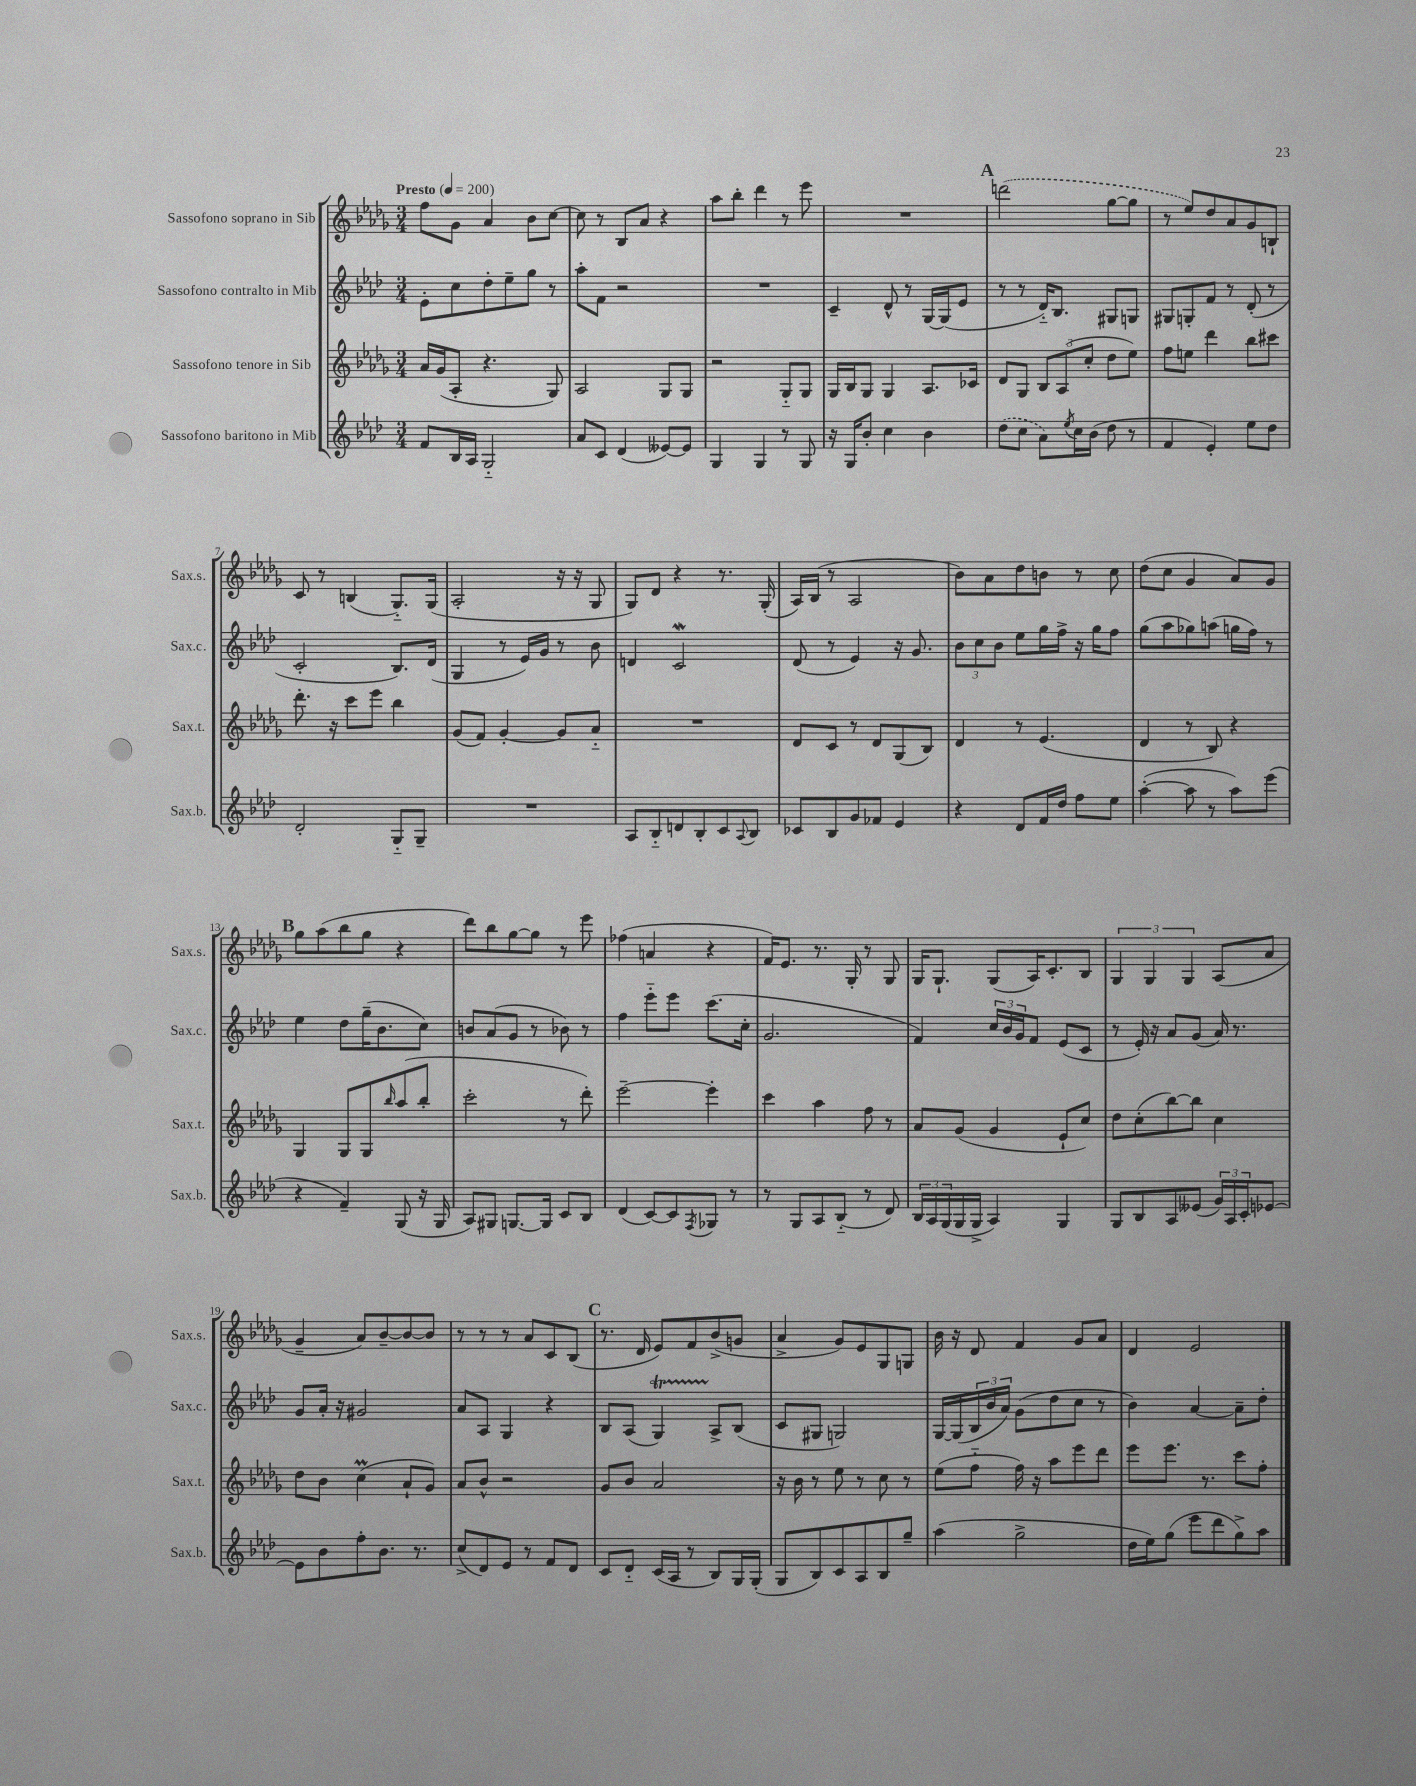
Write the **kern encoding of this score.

**kern	**kern	**kern	**kern
*part4	*part3	*part2	*part1
*staff4	*staff3	*staff2	*staff1
*I"Sassofono baritono in Mib	*I"Sassofono tenore in Sib	*I"Sassofono contralto in Mib	*I"Sassofono soprano in Sib
*I'Sax.b.	*I'Sax.t.	*I'Sax.c.	*I'Sax.s.
*clefG2	*clefG2	*clefG2	*clefG2
*k[b-e-a-d-]	*k[b-e-a-d-g-]	*k[b-e-a-d-]	*k[b-e-a-d-g-]
*M3/4	*M3/4	*M3/4	*M3/4
*MM200	*MM200	*MM200	*MM200
=1	=1	=1	=1
!	!	!	!LO:TX:a:B:t=Presto
8f/L	16a-/LL	8e-'\L	8ff\L
.	(16g-/J	.	.
16B-/L	8A-'/J	8cc\	8g-\J
16A-/JJ	.	.	.
2G/	4.r	8dd-'\	4a-/
.	.	8ee-~\	.
.	.	8gg\J	8b-\L
.	8G-/)	8r	[8cc\J
=2	=2	=2	=2
8a-/L	2A-/	8aa-'\L	8cc\]
8c/J	.	8f\J	8r
(4d-/	.	2r	8B-/L
.	.	.	8a-/J
[8e--X/L)	8G-/L	.	4r
8e--/J]	8G-/J	.	.
=3	=3	=3	=3
4G/	2r	2.r	8aa-\L
.	.	.	8bb-'\J
4G/	.	.	4ddd-\
8r	8G-/L	.	8r
8G/	8G-/J	.	8eee-\
=4	=4	=4	=4
16r	16G-/LL	4c~/	2.r
16G/KL	16B-/J	.	.
8b-'/J	8G-/J	.	.
4cc\	4G-/	8d-^^/	.
.	.	8r	.
4b-\	8.A-/L	[16G/LL	.
.	.	(16G/J]	.
.	.	8e-/J	.
.	16c-X/Jk	.	.
!!LO:REH:place=s1:t=A
=5	=5	=5	=5
(8dd-\L	8d-/L	8r	(2dddn\
8cc\J	8G-/J	8r	.
8a-\L)	12B-/L	16d-/KL)	.
.	.	8.B-/J	.
.	(12A-/	.	.
8qee-/	.	.	.
16cc\L	.	.	.
.	12cc'/J	.	.
(16b-\JJ	.	.	.
8dd-\	8dd-\L	8G#X/L	[8gg-\L
8r	8ee-\J)	8Gn/J	8gg-\J]
=6	=6	=6	=6
4f/	8ff\L	8G#X/L	8r
.	8een\J	8Gn'/	8ee-/L)
4e-'/)	4ddd-\	8f/J	8dd-/
.	.	8r	8a-/
8ee-\L	8bb-\L	(8d-'/	8g-/
8dd-\J	8ccc#X\J	8r	8Bn`/J
!!LO:LB:g=z
=7	=7	=7	=7
2d-'/	8.ddd-'\	2c'/	8c/
.	.	.	8r
.	16r	.	.
.	8ccc\L	.	(4Bn/
.	8eee-\J	.	.
8G/L	4bb-\	8.B-/L)	8.G-/L)
8G~/J	.	.	.
.	.	(16d-/Jk	(16G-/Jk
=8	=8	=8	=8
2.r	(8g-/L	4G/	2A-'/
.	8f/J)	.	.
.	[4g-'/	8r	.
.	.	16e-/LL)	.
.	.	16g/JJ	.
.	8g-/L]	8r	16r
.	.	.	16r
.	8a-/J	8b-\	8G-/
=9	=9	=9	=9
8A-/L	2.r	4dn/	8G-/L)
8B-/	.	.	8d-/J
8dn/	.	2cW/	4r
8B-'/	.	.	.
8c/	.	.	8.r
8qqA-/	.	.	.
8B-/J	.	.	.
.	.	.	(16G-'/
=10	=10	=10	=10
8c-X/L	8d-/L	(8d-/	16A-/LL)
.	.	.	(16B-/JJ
8B-/	8c/J	8r	8r
8g/	8r	4e-/)	2A-/
8f-X/J	8d-/L	.	.
4e-/	(8G-/	16r	.
.	.	8.g/	.
.	8B-/J)	.	.
=11	=11	=11	=11
4r	4d-/	12b-\L	8b-\L)
.	.	12cc\	.
.	.	.	8a-\
.	.	12b-\J	.
8d-/L	8r	8ee-\L	8dd-\
16f/L	(4.e-/	16gg\L	8bn\J
16dd-/JJ	.	16ff^\JJ	.
8ff\L	.	16r	8r
.	.	16gg\KL	.
8ee-\J	.	8ff\J	8cc\
=12	=12	=12	=12
([4aa-'\	4d-/	(8gg\L	(8dd-\L
.	.	8aa-\	8cc\J
8aa-\]	8r	8gg-X\)	4g-/
8r	8B-/)	(8aan\J	.
8aa-\L)	4r	16ggn\LL	8a-/L)
.	.	16ff\JJ)	.
(8eee-\J	.	8r	8g-/J
!!LO:LB:g=z
!!LO:REH:place=s1:t=B
=13	=13	=13	=13
4r	4G-/	4ee-\	8gg-\L
.	.	.	(8aa-\
4f~/)	8G-/L	8dd-\L	8bb-\
.	8G-/	(16gg~\K	8gg-\J
.	.	8.b-\	.
.	16qqbb-/	.	.
(8G/	(8aa-/	.	4r
16r	8bb-'/J	8cc\J)	.
16G/	.	.	.
=14	=14	=14	=14
8A-/L)	2ccc'\	8bn/L	8ddd-\L)
8G#X/J	.	(8a-/	8bb-\
[8.Gn/L	.	8g/J	[8gg-\
.	.	8r	8gg-\J]
16G/Jk]	.	.	.
8c/L	8r	8b-X\)	8r
8B-/J	8ddd-'\)	8r	8eee-\
=15	=15	=15	=15
(4d-/	[2eee-~\	4ff\	(4ff-X\
[8c/L)	.	8eee-\L	4an/
8c/]	.	8eee-\J	.
8qF/	.	.	.
8G-X/J	4eee-'\]	(8.ccc\L	4r
8r	.	.	.
.	.	16cc'\Jk	.
=16	=16	=16	=16
8r	4ccc\	2.g/	16f/KL)
.	.	.	8.e-/J
8G/L	.	.	.
8A-/	4aa-\	.	8.r
(8B-/J	.	.	.
.	.	.	16G-'/
8r	8ff\	.	8r
8d-/)	8r	.	8G-/
=17	=17	=17	=17
24B-/LL	8a-/L	4f/)	16G-/KL
24A-/	.	.	.
.	.	.	8.G-`/J
(24G/	.	.	.
16G/	(8g-/J	.	.
16G^/JJ	.	.	.
4A-/)	4g-/	24cc/LL	(8G-/L
.	.	24b-/	.
.	.	24g/J	.
.	.	8f/J	16A-/K)
.	.	.	8.c'/
4G/	8e-`/L	(8e-/L	.
.	8cc/J)	8c/J	8B-/J
=18	=18	=18	=18
8G/L	8dd-\L	8r	6G-/
8B-/	(8cc'\	16e-'/)	.
.	.	.	6G-/
.	.	16r	.
8A-/	[8bb-\)	8a-/L	.
.	.	.	6G-/
(8e--X/J	8bb-\J]	(8g/J	.
24g/LL)	4cc\	16a-/)	(8A-/L
24A-/	.	.	.
.	.	8.r	.
24c'/J	.	.	.
[8e-X/J	.	.	8a-/J
!!LO:LB:g=z
=19	=19	=19	=19
8e-\L]	8dd-\L	8g/L	4g-~/
8b-\	8b-\J	16a-'/Jk	.
.	.	16r	.
8ff'\	(4ccm\	2g#X/	8a-/L)
8.b-\J	.	.	[8b-~/
.	8a-`/L	.	8b-/_
8.r	.	.	.
.	8g-/J)	.	8b-/J]
=20	=20	=20	=20
(8cc^/L	8a-/L	8a-/L	8r
8d-/)	8b-^^/J	8A-/J	8r
8e-/J	2r	4G/	8r
8r	.	.	8a-/L
8f/L	.	4r	8c/
8d-/J	.	.	(8B-/J
!!LO:REH:place=s1:t=C
=21	=21	=21	=21
8c/L	8g-/L	8B-/L	8.r
8d-/J	8b-/J	(8A-/J	.
.	.	.	16d-/
(16c/LL	2a-/	4Gt/)	8e-/L)
16A-/JJ	.	.	.
8r	.	.	8f/
8B-/L)	.	8A-^/L	(8b-^/
16G/L	.	(8B-/J	8gn/J
(16G'/JJ	.	.	.
=22	=22	=22	=22
8G/L	16r	8c/L	4a-^/
.	16b-\	.	.
8B-/)	8r	8G#X/J	.
8c/	8ee-\	2Gn/)	8g-/L)
8A-/	8r	.	8e-/
8B-/	8cc\	.	8G-/
8gg~/J	8r	.	8Gn/J
=23	=23	=23	=23
(4aa-\	(8ee-\L	[16G/LL	16b-\
.	.	(16G/]	16r
.	8ff\J	24B-/	8d-/
.	.	24b-/	.
.	.	24a-/JJ)	.
2gg^\	16ff\)	(8g\L	4f/
.	16r	.	.
.	8aa-\L	8dd-\	.
.	8eee-\	8cc\J	8g-/L
.	8ddd-\J	8r	8a-/J
=24	=24	=24	=24
16dd-\LL	8eee-\L	4b-\)	4d-/
16ee-\J)	.	.	.
(8gg\J	8.eee-\J	.	.
8eee-\L	.	[4a-/	2e-/
.	8.r	.	.
8ddd-\	.	.	.
8gg^\)	8ccc\L	8a-~\L]	.
8aa-\J	8ff'\J	8dd-'\J	.
==	==	==	==
*-	*-	*-	*-
